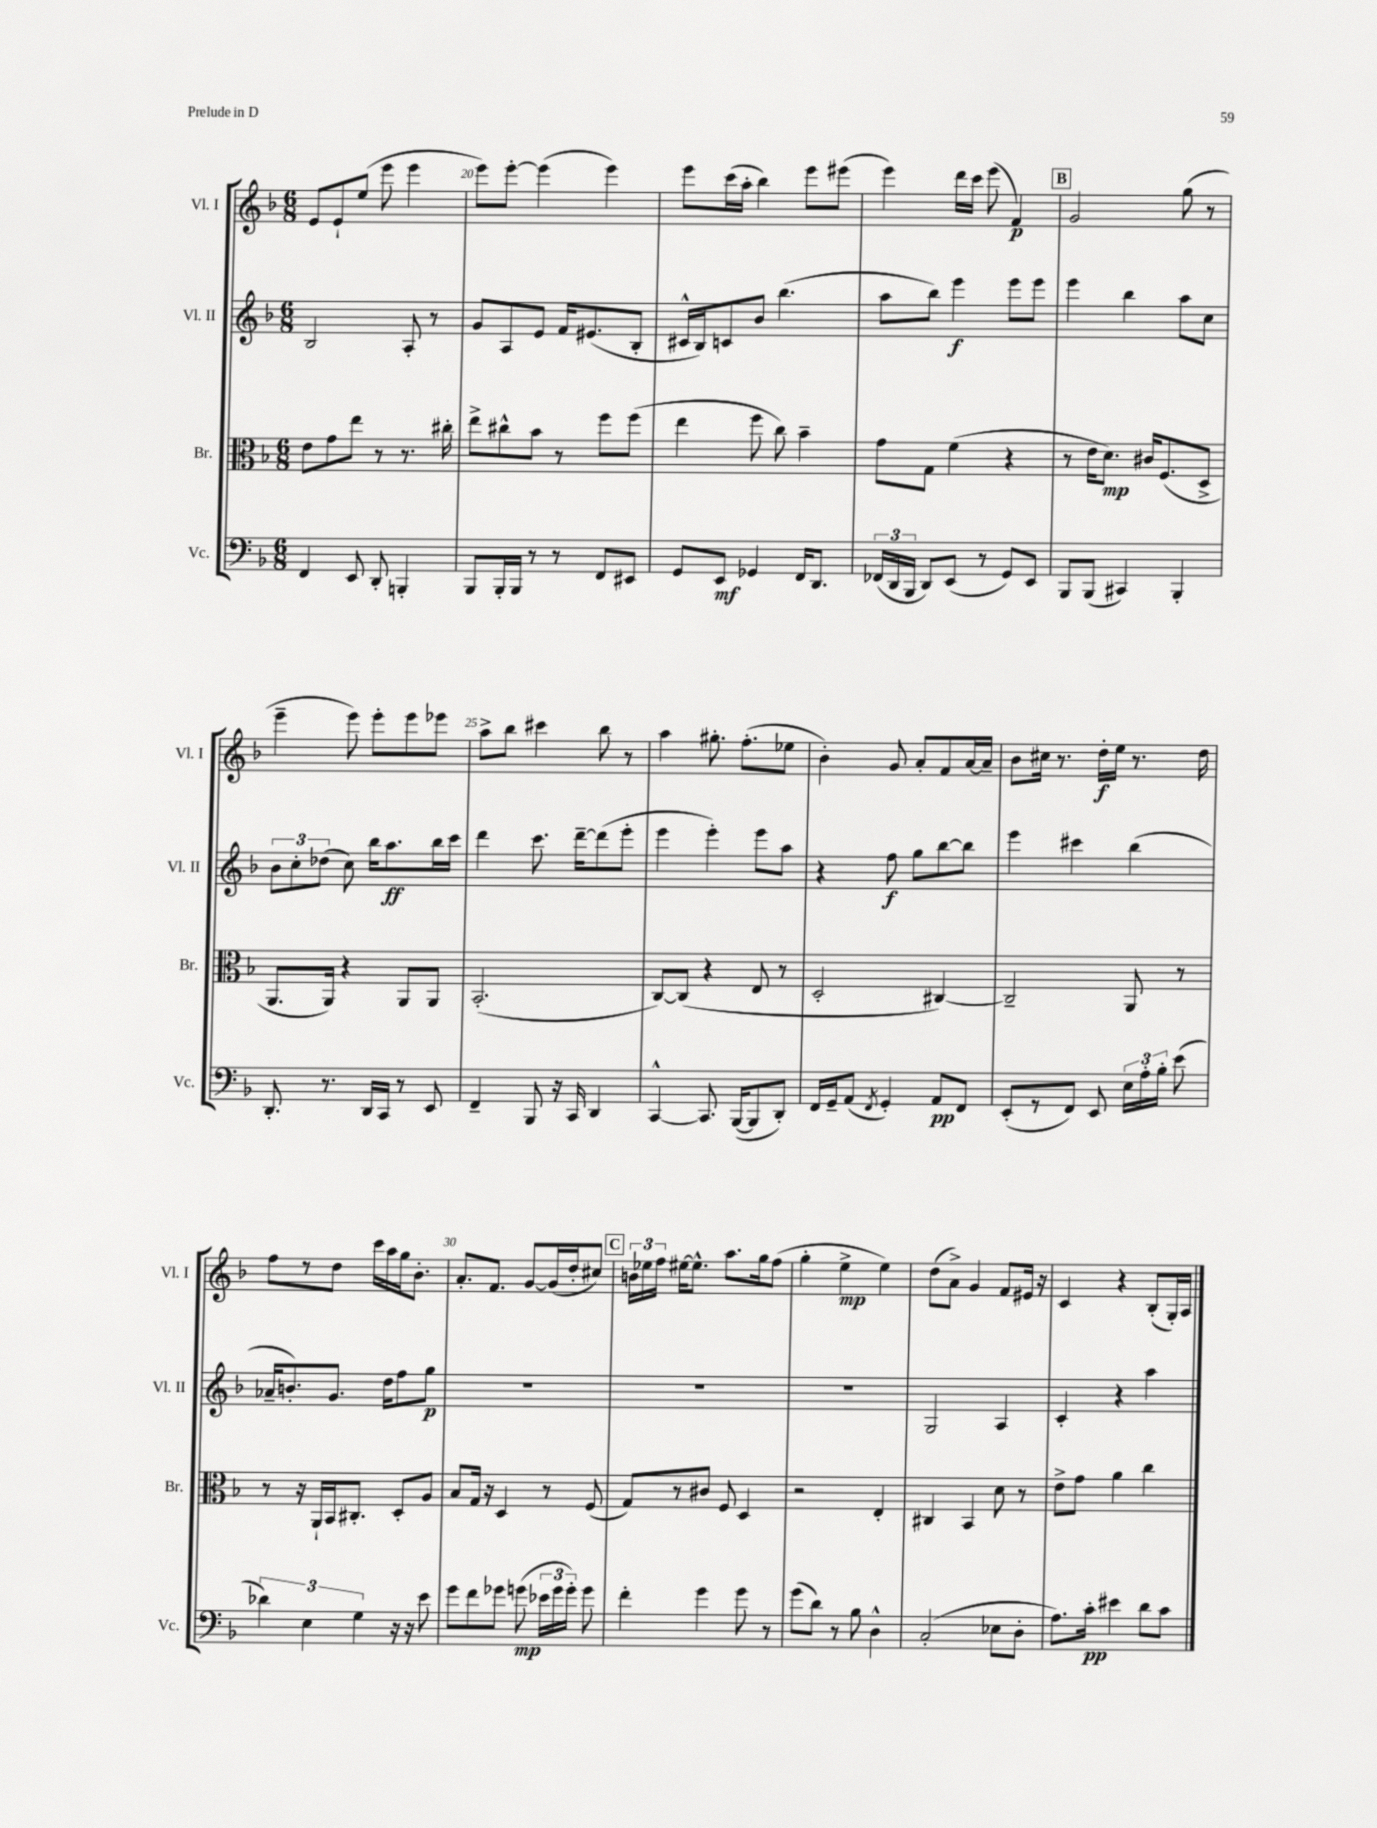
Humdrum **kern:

**kern	**kern	**kern	**kern
*staff4	*staff3	*staff2	*staff1
*clefF4	*clefC3	*clefG2	*clefG2
*k[b-]	*k[b-]	*k[b-]	*k[b-]
*M6/8	*M6/8	*M6/8	*M6/8
4FF/	8e\L	2B-/	8e/L
.	8g\	.	8e`/
8EE/	8ee\J	.	(8ee/J
8DD'/	8r	.	8eee\
4BBB'/	8.r	8A'/	4eee\
.	.	8r	.
.	16cc#'\	.	.
=	=	=	=
8BBB-/L	8ee^\L	8g/L	8eee\L)
16BBB-'/L	8cc#^^\	8A/	[8eee'\J
16BBB-/JJ	.	.	.
8r	8b-\J	8e/J	(4eee\]
8r	8r	16f/LK	.
.	.	(8.e#/	.
8FF/L	8ff\L	.	4eee\)
8EE#/J	(8ff\J	8B-'/J	.
=	=	=	=
8GG/L	4ee\	16c#^^/LL	8eee\L
.	.	16B-/J)	.
8EE/J	.	8c/	(16ccc\L
.	.	.	16aa'\JJ
4GG-/	8ff\	8b-/J	4bb-\)
.	8cc\)	(4.bb-\	.
16FF/LK	4b-~\	.	8eee\L
8.DD/J	.	.	.
.	.	.	(8eee#\J
=	=	=	=
(24FF-/LL	8g\L	8aa\L	4eee\)
24DD/	.	.	.
24BBB-/JJ	.	.	.
8DD/L)	8G\J	8bb-\J)	.
(8EE/J	(4f\	4eee\	16ddd\LL
.	.	.	16ccc\JJ
8r	.	.	(8eee\
8GG/L)	4r	8eee\L	4f/)
8EE/J	.	8eee\J	.
=	=	=	=
8BBB-/L	8r	4eee\	2g/
(8BBB-/J	16e\LK	.	.
.	8.d\J)	.	.
4CC#/)	.	4bb-\	.
.	16c#/LK	.	.
.	(8.F/	.	.
4BBB-'/	.	8aa\L	(8gg\
.	8D^/J	8cc\J	8r
=	=	=	=
8.DD'/	8.AA/L	12b-\L	4eee~\
.	.	12cc'\	.
.	.	(12dd-\J	.
8.r	16AA/Jk)	.	.
.	4r	8cc\)	8eee\)
16DD/LL	.	16bb-\LK	8eee'\L
16CC/JJ	.	8.aa\	.
8r	8AA/L	.	8eee\
8EE/	8AA/J	16bb-\L	8eee-\J
.	.	16ccc\JJ	.
=	=	=	=
4FF~/	(2.BB-'/	4ddd\	8aa^\L
.	.	.	8bb-\J
8BBB-/	.	8.ccc\	4ccc#\
16r	.	.	.
16CC/	.	[16ddd~\LK	.
4DD/	.	(8ddd\]	8bb-\
.	.	8eee'\J	8r
=	=	=	=
[4CC^^/	[8C/L)	4eee\	4aa\
.	(8C/]J	.	.
8.CC/]	4r	4eee'\)	8.gg#'\
([16BBB-/LK	.	.	(8.ff'\L
8BBB-/]	8E/	8eee\L	.
8DD'/J)	8r	8aa\J	8ee-\J
=	=	=	=
16FF/LL	2D'/	4r	4b-'\)
16GG~/J	.	.	.
(8AA/J	.	.	.
8qFF/	.	.	.
4GG'/)	.	8ff\	8g/
.	.	8gg\L	8a'/L
8AA/L	[4C#/)	[8bb-\	8f/
8FF/J	.	8bb-\]J	[16a/L
.	.	.	16a~/]JJ
=	=	=	=
(8EE'/L	2C#~/]	4eee\	8b-\L
8r	.	.	16cc#\Jk
.	.	.	8.r
8FF/J)	.	4ccc#\	.
8EE/	.	.	16dd'\LL
.	.	.	16ee\JJ
24E\LL	8AA/	(4bb-\	8.r
24A'\	.	.	.
24B-'\JJ	.	.	.
(8e\	8r	.	.
.	.	.	16dd\
=	=	=	=
6d-\)	8r	16a-~/LK	8ff\L
.	.	8.b'/)	.
.	16r	.	8r
6E\	.	.	.
.	16AA`/LL	.	.
.	16BB-/J	8.g/J	8dd\J
.	8.C#'/J	.	.
6G\	.	.	.
.	.	.	16ccc\LL
.	.	16dd\LK	16aa\
16r	8D'/L	8ff\	16gg\J
16r	.	.	8.b-'\J
8e\	8A/J	8gg\J	.
=	=	=	=
8g\L	8B-/L	2.r	8.a'/L
8f\	16G/Jk	.	.
.	16r	.	8.f/J
8g-\J	4D/	.	.
(8g\	.	.	[8g/L
24e-\LL	8r	.	(16g/]L
24g\	.	.	.
.	.	.	16dd'/J
24g'\JJ)	.	.	.
8g\	(8F/	.	8cc#/J)
=	=	=	=
4f'\	8G/L)	2.r	24b\LL
.	.	.	24ee-\
.	.	.	24ff\JJ
.	8r	.	[16ee#\LK
.	.	.	8.ee#^^\]J
4g\	8c#/J	.	.
.	8F/	.	8.aa\L
8g\	4D/	.	.
.	.	.	16gg\k
8r	.	.	(8ff\J
=	=	=	=
(8g\L	2r	2.r	4gg'\
8d\J)	.	.	.
8r	.	.	4ee^\
8B-\	.	.	.
4D^^\	4E'/	.	4ee\)
=	=	=	=
(2C'/	4C#/	2G/	(8dd\L
.	.	.	8a^\J)
.	4BB-/	.	4g/
8E-\L	8d\	4A/	8f/L
8D'\J	8r	.	16e#/Jk
.	.	.	16r
=	=	=	=
8.A\L)	8e^\L	4c'/	4c/
.	8g\J	.	.
16c'\Jk	.	.	.
4e#\	4a\	4r	4r
8d\L	4cc\	4aa\	(8B-'/L
8c\J	.	.	16G'/L)
.	.	.	16A/JJ
==	==	==	==
*-	*-	*-	*-
